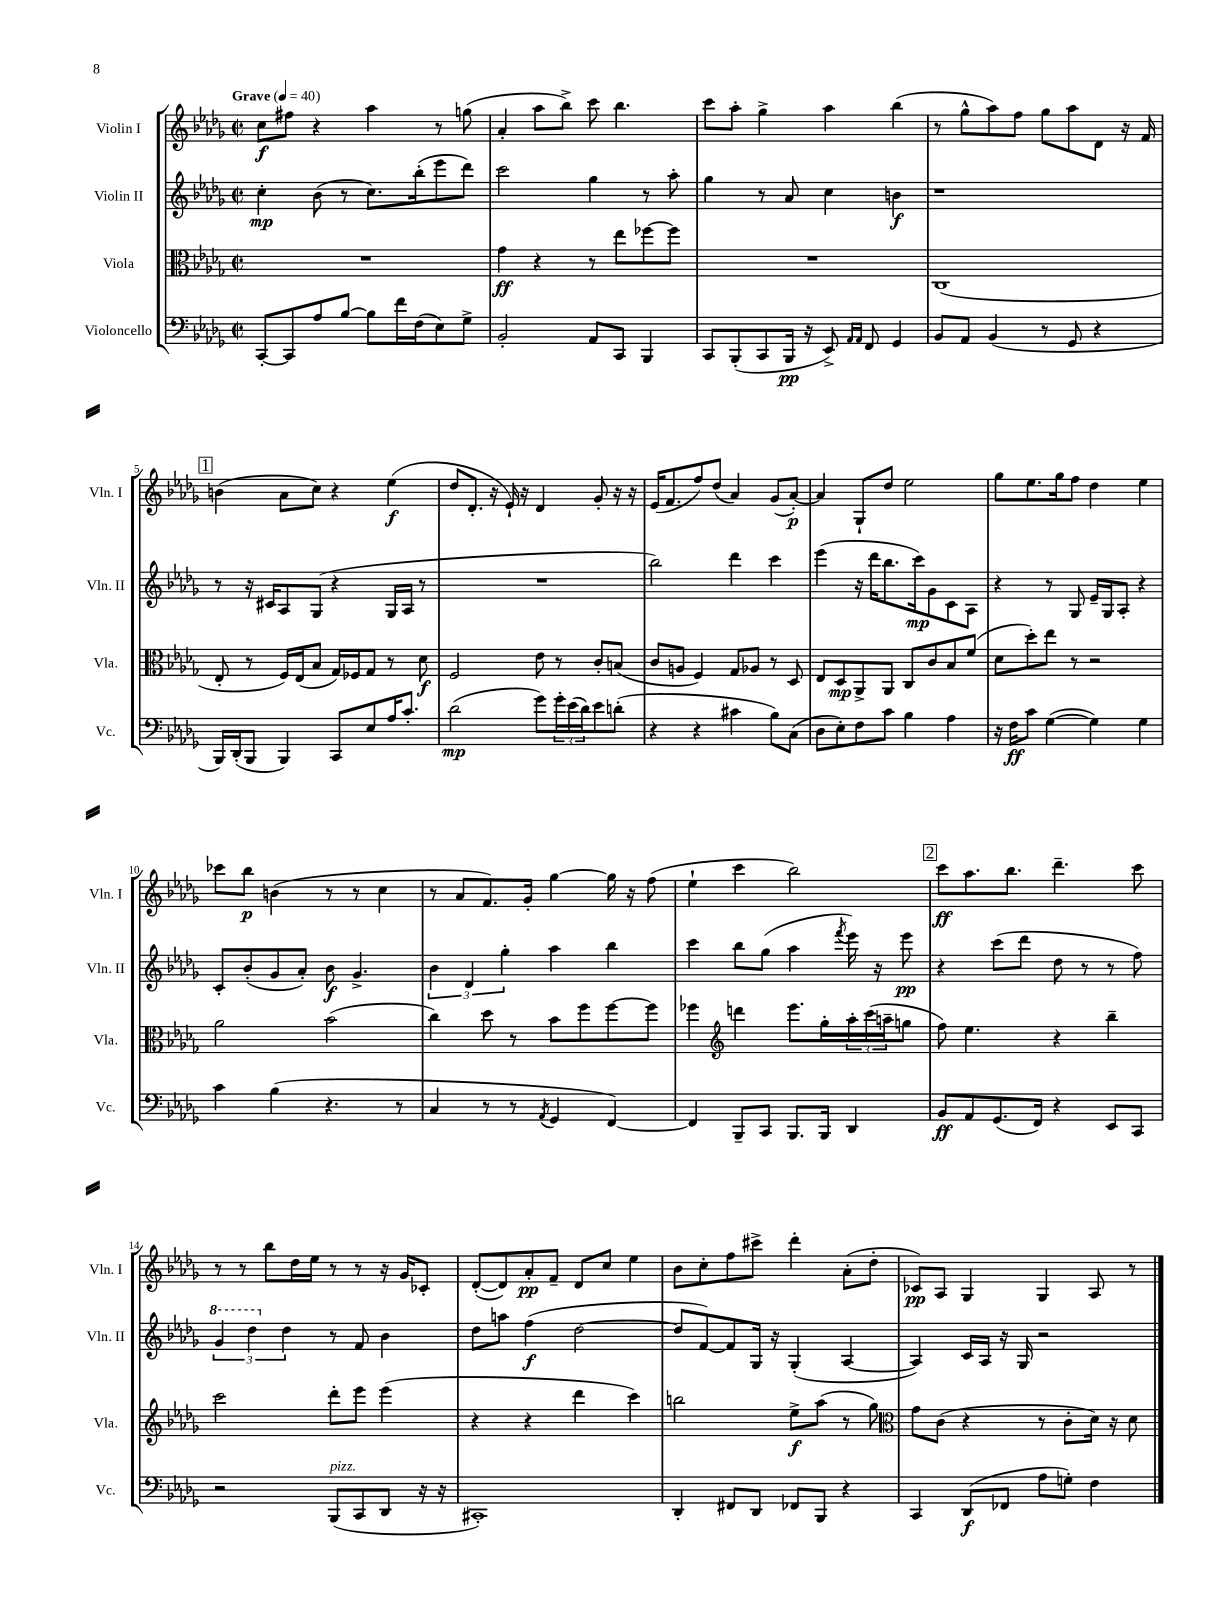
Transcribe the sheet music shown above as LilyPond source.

<<
\new StaffGroup <<
\new Staff = "s0" \with { instrumentName = "Violin I" shortInstrumentName = "Vln. I" } {
    \clef treble \key des \major \defaultTimeSignature \time 2/2 \tempo "Grave" 4 = 40
    c''8\f fis''8 r4 aes''4 r8 g''8( |
    aes'4-. aes''8 bes''8->) c'''8 bes''4. |
    c'''8 aes''8-. ges''4-> aes''4 bes''4( |
    r8 ges''8-^ aes''8) f''8 ges''8 aes''8 des'8 r16 f'16 |
    \mark \markup { \box "1" } b'4( aes'8 c''8) r4 ees''4\f( |
    des''8 des'8.-. r16 ees'16-!) r16 des'4 ges'8-. r16 r16 |
    ees'16( f'8. f''8) des''8( aes'4) ges'8( aes'8~-.\p) |
    aes'4 ges8-! des''8 ees''2 |
    ges''8 ees''8. ges''16 f''8 des''4 ees''4 |
    ces'''8 bes''8\p b'4( r8 r8 c''4 |
    r8 aes'8 f'8.) ges'16-. ges''4~ ges''16 r16 f''8( |
    ees''4-! c'''4 bes''2) |
    \mark \markup { \box "2" } c'''8\ff aes''8. bes''8. des'''4.-- c'''8 |
    r8 r8 bes''8 des''16 ees''16 r8 r8 r16 ges'16 ces'8-. |
    des'8~-.( des'8) aes'8-.\pp f'8-- des'8 c''8 ees''4 |
    bes'8 c''8-. f''8 cis'''8-> des'''4-. aes'8-.( des''8-. |
    ces'8\pp) aes8 ges4 ges4 aes8 r8 \bar "|." |
}
\new Staff = "s1" \with { instrumentName = "Violin II" shortInstrumentName = "Vln. II" } {
    \clef treble \key des \major \defaultTimeSignature \time 2/2
    c''4-.\mp bes'8( r8 c''8.) bes''16-.( ees'''8 des'''8) |
    c'''2 ges''4 r8 aes''8-. |
    ges''4 r8 aes'8 c''4 b'4\f |
    r1 |
    \mark \markup { \box "1" } r8 r16 cis'16 aes8 ges8( r4 ges16 aes16 r8 |
    R1 |
    bes''2) des'''4 c'''4 |
    ees'''4( r16 des'''16 bes''8. c'''16\mp) ges'8 c'8 aes8 |
    r4 r8 ges8 ees'16-- ges16 aes8-. r4 |
    c'8-. bes'8-.( ges'8 aes'8-.) bes'8\f ges'4.-> |
    \tuplet 3/2 { bes'4 des'4 ges''4-. } aes''4 bes''4 |
    c'''4 bes''8 ges''8( aes''4 \acciaccatura { f'''8 } ees'''16) r16 ees'''8\pp |
    \mark \markup { \box "2" } r4 c'''8( des'''8 des''8 r8 r8 f''8) |
    \tuplet 3/2 { \ottava #1 ges''4 des'''4 \ottava #0 des''4 } r8 f'8 bes'4 |
    des''8 a''8 f''4\f( des''2~ |
    des''8 f'8~) f'8 ges16 r16 ges4-.( aes4~ |
    aes4) c'16 aes16 r16 ges16 r2 \bar "|." |
}
\new Staff = "s2" \with { instrumentName = "Viola" shortInstrumentName = "Vla." } {
    \clef alto \key des \major \defaultTimeSignature \time 2/2
    R1 |
    ges'4\ff r4 r8 ees''8 fes''8~ fes''8 |
    R1 |
    c1( |
    \mark \markup { \box "1" } ees8-. r8 f16) ees16( bes8 ges16) fes16 ges8 r8 des'8\f |
    f2 ees'8 r8 c'8-. b8( |
    c'8 a8 f4) ges8 aes8 r8 des8 |
    ees8 des8\mp aes,8-> aes,8 c8 c'8 bes8 f'8( |
    des'8 des''8-.) ees''8 r8 r2 |
    aes'2 bes'2( |
    c''4) des''8 r8 bes'8 f''8 f''8~ f''8 |
    fes''4 \clef treble d'''4 ees'''8. ges''16-. \tuplet 3/2 { aes''16-. c'''16( a''16-- } g''8 |
    \mark \markup { \box "2" } f''8) ees''4. r4 bes''4-- |
    c'''2 des'''8-. ees'''8 ees'''4( |
    r4 r4 des'''4 c'''4) |
    b''2 ees''8->\f aes''8( r8 ges''8) |
    \clef alto ges'8 c'8( r4 r8 c'8-. des'16) r16 des'8 \bar "|." |
}
\new Staff = "s3" \with { instrumentName = "Violoncello" shortInstrumentName = "Vc." } {
    \clef bass \key des \major \defaultTimeSignature \time 2/2
    c,8~-. c,8 aes8 bes8~ bes8 f'16 f16( ees8) ges8-> |
    bes,2-. aes,8 c,8 bes,,4 |
    c,8 bes,,8-.( c,8 bes,,16\pp r16 ees,8->) \grace { aes,16 aes,16 } f,8 ges,4 |
    bes,8 aes,8 bes,4( r8 ges,8 r4 |
    \mark \markup { \box "1" } bes,,16) des,16-.( bes,,8 bes,,4) c,8 ees8 aes16 c'8.-. |
    des'2\mp( ges'8) \tuplet 3/2 { ges'16-. ees'16( des'16) } ees'8 d'8-.( |
    r4 r4 cis'4 bes8) c8( |
    des8 ees8-.) f8 c'8 bes4 aes4 |
    r16 f16\ff c'8 ges4~( ges4) ges4 |
    c'4 bes4( r4. r8 |
    c4 r8 r8 \acciaccatura { aes,8 } ges,4 f,4~) |
    f,4 bes,,8-- c,8 bes,,8. bes,,16 des,4 |
    \mark \markup { \box "2" } bes,8\ff aes,8 ges,8.( f,16) r4 ees,8 c,8 |
    r2 bes,,8^\markup { \italic "pizz." }( c,8 des,8 r16 r16 |
    cis,1-.) |
    des,4-. fis,8 des,8 fes,8 bes,,8 r4 |
    c,4 des,8\f( fes,8 aes8 g8-.) f4 \bar "|." |
}
>>
>>
